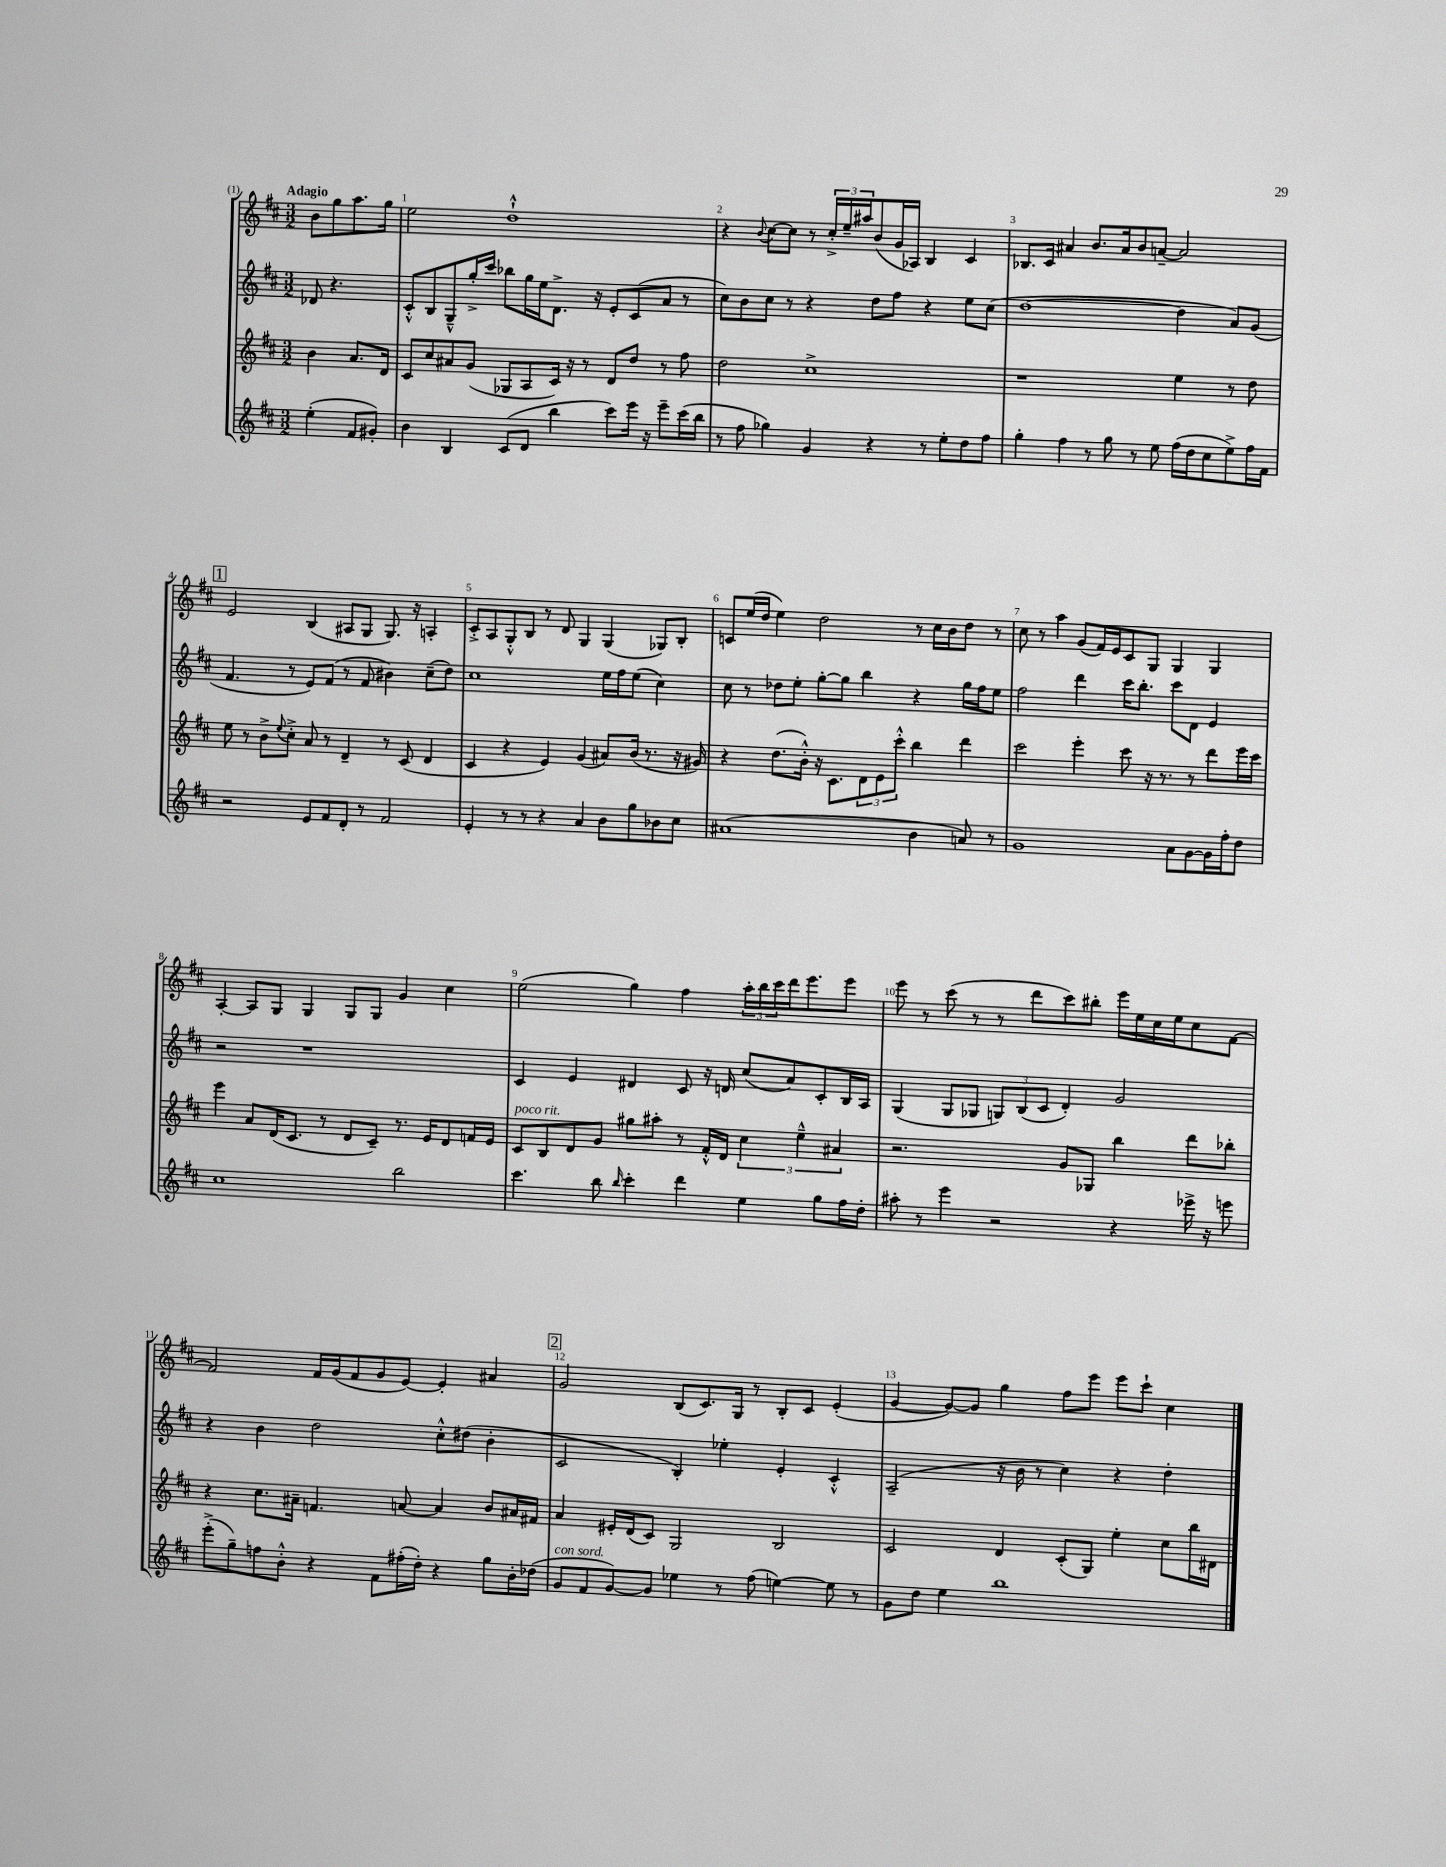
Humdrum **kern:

**kern	**kern	**kern	**kern
*part4	*part3	*part2	*part1
*staff4	*staff3	*staff2	*staff1
*clefG2	*clefG2	*clefG2	*clefG2
*k[f#c#]	*k[f#c#]	*k[f#c#]	*k[f#c#]
*M3/2	*M3/2	*M3/2	*M3/2
=	=	=	=
!	!	!	!LO:TX:a:B:t=Adagio
(4ee'\	4b\	8d-X/	8b\L
.	.	4.r	8gg\
8f#/L	8.a/L	.	8.aa\
8g#X'/J)	.	.	.
.	16d/Jk	.	16gg\Jk
=1	=1	=1	=1
4b\	8c#/L	8c#'^^/L	2ee\
.	8cc#/	8B/	.
4B/	8a#X/	8G~^^/	.
.	(8g/J	16gg'^/L	.
.	.	16ccc#/JJ	.
(8c#/L	8G-X/L	8bb-X\L	1dd`^^
8d/J	8A/	16gg\L	.
.	.	16ee\J	.
4bb\	16c#/Jk)	8.d^\J	.
.	16r	.	.
.	8r	.	.
.	.	16r	.
8ccc#\L)	8d/L	8e'/L	.
16eee\Jk	8dd/J	(8c#/	.
16r	.	.	.
8eee~\L	8r	8a/J	.
(16ccc#\L	8ff#\	8r	.
16bb\JJ	.	.	.
=2	=2	=2	=2
8r	2dd\	8cc#\L)	4r
8ff#\	.	8b\	.
.	.	.	8qqb/
4gg-X\)	.	8cc#\J	[8cc#\L
.	.	8r	8cc#\J]
4g/	1cc#^	4r	8r
.	.	.	24cc#'^/LL
.	.	.	24ee~/
.	.	.	24aa#X/J
4r	.	8dd\L	(8b/
.	.	8ff#\J	16g/L
.	.	.	16A-X/JJ)
8r	.	4r	4B/
8ee'\L	.	.	.
8dd\	.	8ee\L	4c#/
8ff#\J	.	(8cc#\J	.
=3	=3	=3	=3
4gg'\	1r	[1dd	8.B-X/L
.	.	.	16c#/Jk
4ff#\	.	.	4a#X/
8r	.	.	8.b/L
8gg\	.	.	.
.	.	.	16a#/k
8r	.	.	8b/
8ee\	.	.	[8an~/J
(16ff#\LL	4ee\	4dd\]	2a/]
16dd\J	.	.	.
8cc#\	.	.	.
8ee^\)	8r	8a/L)	.
16ff#\L	8dd\	(8g/J	.
16f#\JJ	.	.	.
!!LO:LB:g=z
!!LO:REH:place=s1:t=1
=4	=4	=4	=4
2r	8ee\	4.f#/	2e/
.	8r	.	.
.	8b^\L	.	.
.	8qqee/	.	.
.	8cc#'^\J	8r	.
8e/L	8a/	8e/L)	(4B/
8f#/	8r	(8f#/J	.
8d'/J	4d~/	8r	8A#X/L
8r	.	8f#/	8G/J
2f#/	8r	4b#X\)	8.G/)
.	(8c#/	.	.
.	.	.	16r
.	4d/	(8cc#~\L	4An'/
.	.	8dd\J)	.
=5	=5	=5	=5
4e'/	4c#/	1cc#	8c#'^/L
.	.	.	8A/
8r	4r	.	8G'^^/
8r	.	.	8B/J
4r	4e/)	.	8r
.	.	.	8d/
4a/	(4g/	.	4G/
8b\L	8a#X/L)	16ee\LL	(4G/
.	.	16ff#\J	.
8gg\	(16b/Jk	(8ee\J	.
.	8.r	.	.
8b-X\	.	4cc#\)	8G-X/L)
8cc#\J	16r	.	8B'/J
.	16g#X/)	.	.
=6	=6	=6	=6
(1a#X	4r	8cc#\	8cn/L
.	.	8r	(16ee/L
.	.	.	16dd/JJ
.	(8.dd\L	8dd-X\L	4ee\)
.	.	8ee'\J	.
.	16b'^^\Jk)	.	.
.	16r	[8gg'\L	2dd\
.	8.c#\L	.	.
.	.	8gg\J]	.
.	12d\	4bb\	.
.	12e\	.	.
.	12ccc#'^^\J	.	.
4b\	4bb\	4r	8r
.	.	.	16cc#\LL
.	.	.	16b\J
8an/)	4ddd\	16gg\LL	8dd\J
.	.	16ff#\J	.
8r	.	8ee\J	8r
=7	=7	=7	=7
1g	2ccc#\	2ff#\	8cc#\
.	.	.	8r
.	.	.	4aa\
.	4eee'\	4ddd\	(8g/L
.	.	.	16f#/L)
.	.	.	16e/J
.	8ccc#\	16ccc#\KL	8c#/
.	.	8.bb'\J	.
.	16r	.	8G/J
.	8.r	.	.
8a\L	.	8ccc#\L	4G/
[8g\	8r	8d\J	.
16g\L]	8ddd\L	4e/	4G/
16ff#'\J	.	.	.
8dd\J	16eee\L	.	.
.	16ccc#\JJ	.	.
!!LO:LB:g=z
=8	=8	=8	=8
1cc#	4eee\	2r	[4A'/
.	8a/L	.	8A/L]
.	(16d/K	.	8G/J
.	8.c#/J	.	.
.	.	1r	4G/
.	8r	.	.
.	8d/L	.	8G/L
.	8c#~/J)	.	8G/J
2bb\	8.r	.	4g/
.	16e/KL	.	.
.	8d/	.	4cc#\
.	16fn/L	.	.
.	16e/JJ	.	.
=9	=9	=9	=9
!	!LO:TX:a:i:t=poco rit.	!	!
4.ccc#\	8c#/L	4c#/	(2ee\
.	8B/	.	.
.	8d/	4e/	.
8bb\	8g/J	.	.
16qqbb/	.	.	.
4ccc#'\	8gg#X\L	4d#X/	4gg\)
.	8aa#X'\J	.	.
4ddd\	8r	8c#/	4ff#\
.	16f#'^^/LL	16r	.
.	16d/JJ	16dn/	.
4ee\	6cc#\	(8cc#/L	24aa'\LL
.	.	.	24bb\
.	.	.	24ccc#\
.	.	8a/)	16ddd\J
.	6ee~^^\	.	.
.	.	.	8.eee\
8gg\L	.	8c#'/	.
.	6a#X/	.	.
16ff#\L	.	16B/L	8eee\J
16dd'\JJ	.	16A/JJ	.
=10	=10	=10	=10
8aa#X'\	2.r	(4G/	8eee\
8r	.	.	8r
4eee\	.	8G/L	(8ccc#\
.	.	8G-X/J	8r
2r	.	12Gn/L)	8r
.	.	(12B/	.
.	.	.	8ddd\L
.	.	12c#/J	.
.	8g/L	4d'/)	8ccc#\)
.	8G-X/J	.	8bb#X'\J
4r	4bb\	2g/	16eee\LL
.	.	.	16ee\
.	.	.	16cc#\
.	.	.	16ee\J
16eee-X^\	8ddd\L	.	8cc#\
16r	.	.	.
8eeen\	8bb-X'\J	.	[8f#\J
!!LO:LB:g=z
=11	=11	=11	=11
(8eee'^\L	4r	4r	2f#/]
8gg~\)	.	.	.
8ffn\	8.cc#\L	4b\	.
8b'^^\J	.	.	.
.	16a#X~\Jk	.	.
4r	4.fn/	2dd\	16f#/LL
.	.	.	(16g/J
.	.	.	8f#/
8f#\L	.	.	8g/
(16ff#X'\L	[8an/	.	[8e/J)
16dd'\JJ)	.	.	.
4r	4a/]	8cc#'^^\L	4e'/]
.	.	(8dd#X\J	.
8gg\L	8b/L	4b'\	4a#X/
16b'\L	16a#X/L	.	.
(16dd-X\JJ	16f#X/JJ	.	.
!!LO:REH:place=s1:t=2
=12	=12	=12	=12
!LO:TX:a:i:t=con sord.	!	!	!
8g/L	4a/	2c#/	2g/
8f#/	.	.	.
[8g/)	16e#X'/LL	.	.
.	(16d/J	.	.
8g/J]	8c#/J)	.	.
4ee-X\	2G/	4B'/)	(8B/L
.	.	.	8.c#/)
8r	.	4ee-X'\	.
.	.	.	16G/Jk
(8ff#\	.	.	8r
[4een\)	2B/	4e'/	8B'/L
.	.	.	8c#/J
8ee\]	.	4c#'^^/	(4e'/
8r	.	.	.
=13	=13	=13	=13
8g\L	2c#/	(2A~/	[4g/
8dd\J	.	.	.
4ee\	.	.	8g/L_)
.	.	.	8g/J]
1bb	4d/	16r	4gg\
.	.	16b\	.
.	.	8r	.
.	(8c#'/L	4cc#\)	8ff#\L
.	8G/J)	.	8eee\J
.	4ee'\	4r	8eee\L
.	.	.	8ccc#`\J
.	8cc#\L	4dd'\	4cc#\
.	16bb\L	.	.
.	16d#X\JJ	.	.
==	==	==	==
*-	*-	*-	*-
